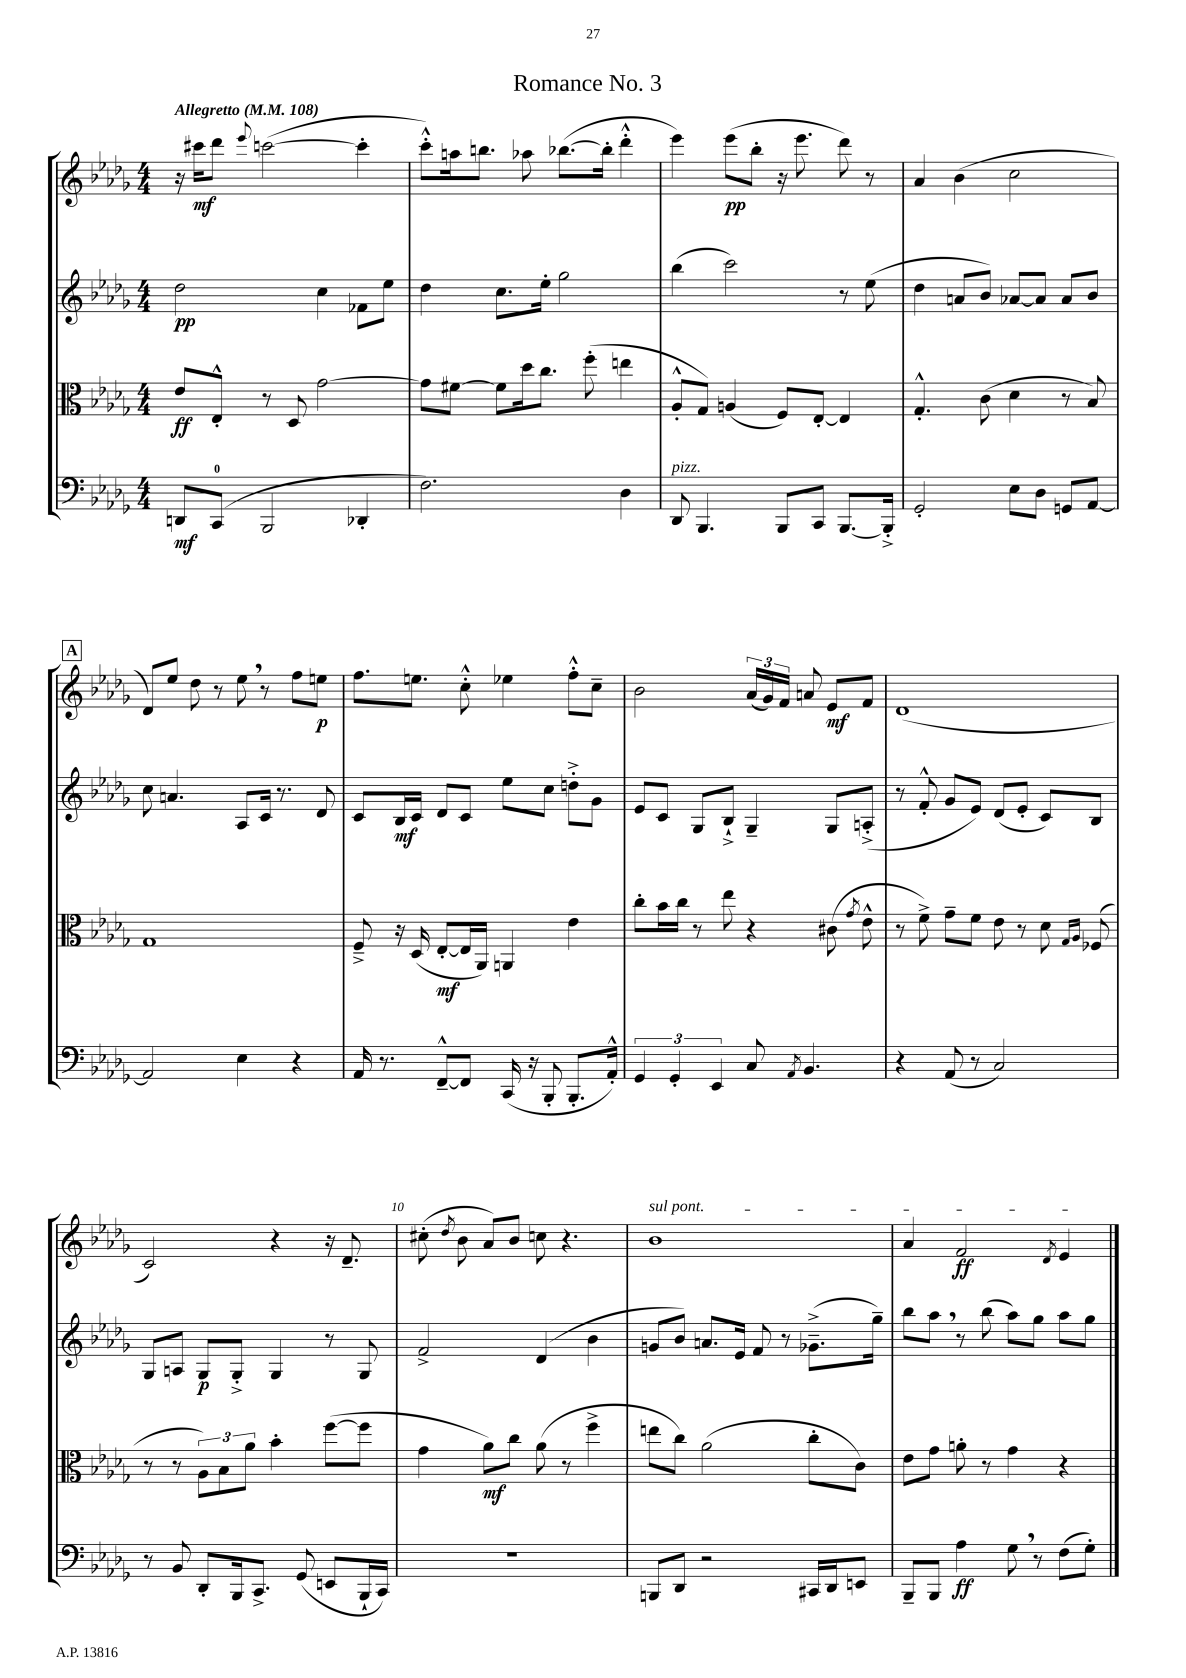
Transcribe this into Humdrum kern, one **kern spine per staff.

**kern	**kern	**kern	**kern
*staff4	*staff3	*staff2	*staff1
*clefF4	*clefC3	*clefG2	*clefG2
*k[b-e-a-d-g-]	*k[b-e-a-d-g-]	*k[b-e-a-d-g-]	*k[b-e-a-d-g-]
*M4/4	*M4/4	*M4/4	*M4/4
*MM108	*MM108	*MM108	*MM108
8DD	8e-	2dd-	16r
.	.	.	16ccc#
(8CC	8E-'^^	.	8ddd-
.	.	.	8qqeee-
2BBB-	8r	.	([2ccc
.	8D-	.	.
.	[2g-	4cc	.
4DD-'	.	8f-	4ccc']
.	.	8ee-	.
=	=	=	=
2.F)	8g-]	4dd-	8ccc'^^)
.	[8f#	.	16aa
.	.	.	8.bb
.	8f#]	8.cc	.
.	16dd-	.	8aa-
.	8.cc	16ee-'	.
.	.	2gg-	([8.bb-
.	(8ff'	.	.
.	.	.	16bb-']
4D-	4ee	.	4ddd-'^^
=	=	=	=
8DD-	8A-'^^	(4bb-	4eee-)
4.BBB-	8G-)	.	.
.	(4A	2ccc)	(8eee-
.	.	.	8bb-'
8BBB-	8F)	.	16r
.	.	.	8.eee-
8CC	[8E-'	.	.
[8.BBB-	4E-]	8r	8ddd-)
.	.	(8ee-	8r
16BBB-'^]	.	.	.
=	=	=	=
2GG-'	4.G-'^^	4dd-	4a-
.	.	8a	(4b-
.	(8c	8b-)	.
8E-	4d-	[8a-	2cc
8D-	.	8a-]	.
8GG	8r	8a-	.
[8AA-	8B-)	8b-	.
=	=	=	=
2AA-]	1G-	8cc	8d-)
.	.	4.a	8ee-
.	.	.	8dd-
.	.	.	8r
4E-	.	8A-	8ee-
.	.	16c	8r
.	.	8.r	.
4r	.	.	8ff
.	.	8d-	8ee
=	=	=	=
16AA-	8F~^	8c	8.ff
8.r	.	.	.
.	16r	16B-	.
.	(16D-	16c	8.ee
[8FF~^^	[8E-'	8d-	.
8FF]	16E-]	8c	8cc'^^
.	16AA-)	.	.
(16CC	4AA	8ee-	4ee-
16r	.	.	.
8BBB-'	.	8cc	.
8.BBB-'	4e-	8dd'^	8ff'^^
.	.	8g-	8cc~
16AA-'^^)	.	.	.
=	=	=	=
6GG-	8cc'	8e-	2b-
.	16b-	8c	.
6GG-'	.	.	.
.	16cc	.	.
.	8r	8G-	.
6EE-	.	.	.
.	8ee-	8B-`^	.
8C	4r	4G-~	(24a-
.	.	.	24g-)
.	.	.	24f
8qAA-	.	.	.
4.BB-	.	.	8a
.	(8c#	8G-	8e-
.	8qg-	.	.
.	8e-^^	(8A'^	8f
=	=	=	=
4r	8r	8r	(1d-
.	8f^)	8f'^^	.
(8AA-	8g-~	8g-	.
8r	8f	8e-)	.
2C)	8e-	(8d-	.
.	8r	8e-'	.
.	8d-	8c)	.
.	16qqG-	.	.
.	16qqA-	.	.
.	(8F-	8B-	.
=	=	=	=
8r	8r	8G-	2c)
8BB-	8r	8A	.
8DD-'	12A-)	8G-	.
.	12B-	.	.
16BBB-	.	8G-'^	.
.	12a-	.	.
8.CC^	.	.	.
.	4b-'	4G-	4r
(8GG-	.	.	.
8EE	([8ff	8r	16r
.	.	.	8.d-~
16BBB-`	8ff]	8G-	.
16CC)	.	.	.
=	=	=	=
1r	4g-	2f^	(8cc#'
.	.	.	8qdd-
.	.	.	8b-
.	8a-)	.	8a-)
.	8cc	.	8b-
.	(8a-	(4d-	8cc
.	8r	.	4.r
.	4ff^	4b-	.
=	=	=	=
8BBB	8ee	8g	1b-
8DD-	8cc)	8b-)	.
2r	(2a-	8.a	.
.	.	16e-	.
.	.	8f	.
.	.	8r	.
16CC#	8cc'	(8.g-~^	.
16DD-	.	.	.
8EE	8c)	.	.
.	.	16gg-~)	.
=	=	=	=
8BBB-~	8e-	8bb-	4a-
8BBB-	8g-	8aa-	.
4A-	8a'	8r	2f
.	8r	(8bb-	.
8G-	4g-	8aa-)	.
8r	.	8gg-	.
.	.	.	8qd-
(8F	4r	8aa-	4e-
8G-')	.	8gg-	.
==	==	==	==
*-	*-	*-	*-
